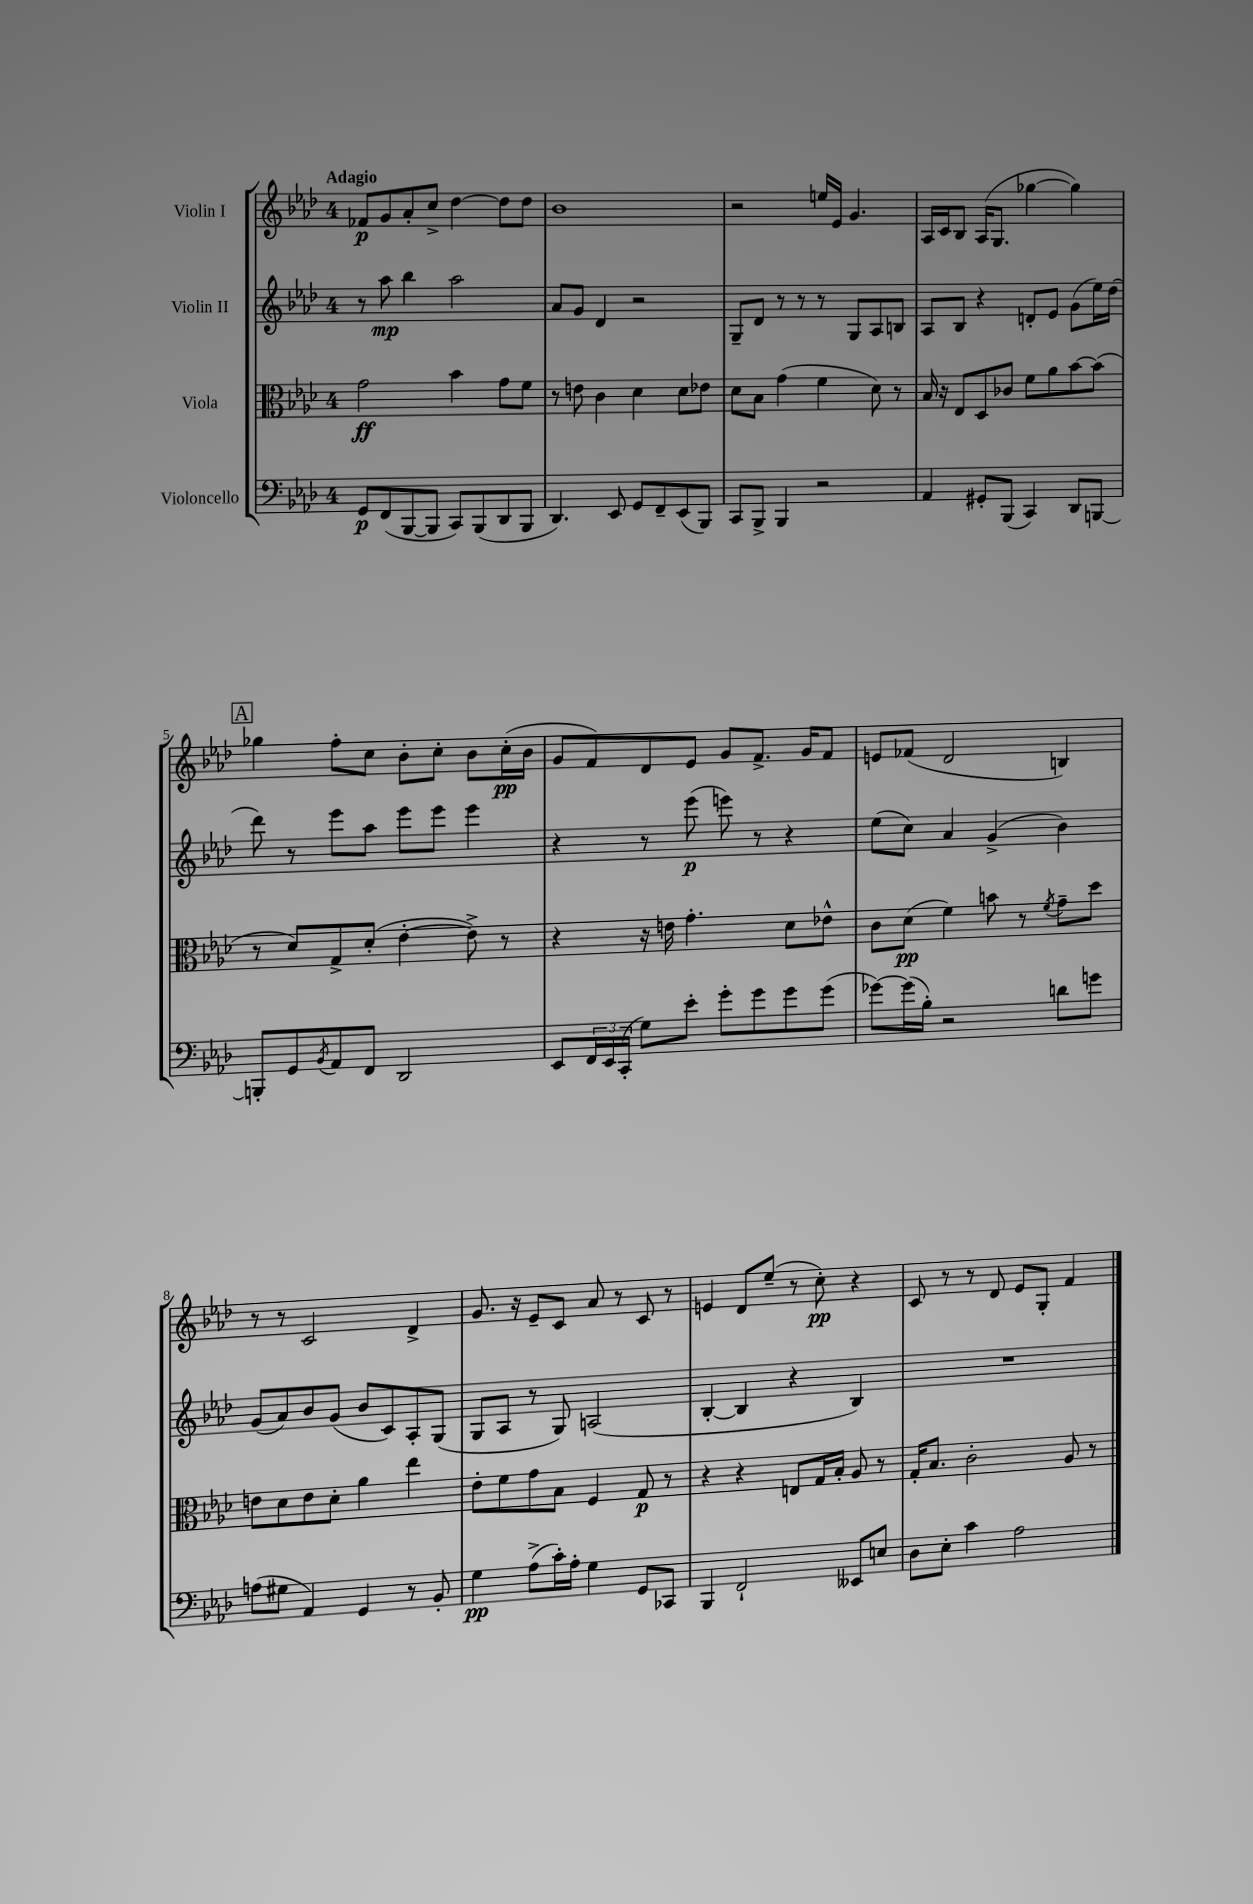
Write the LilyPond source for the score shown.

<<
\new StaffGroup <<
\new Staff = "s0" \with { instrumentName = "Violin I" } {
    \clef treble \key aes \major \once \override Staff.TimeSignature.style = #'single-digit \time 4/4 \tempo "Adagio"
    fes'8\p g'8 aes'8-. c''8-> des''4~ des''8 des''8 |
    bes'1 |
    r2 e''16 ees'16 g'4. |
    aes16 c'16 bes8 aes16( g8. ges''4~ ges''4) |
    \mark \markup { \box "A" } ges''4 f''8-. c''8 bes'8-. c''8-. bes'8 c''16-.\pp( bes'16 |
    g'8 f'8) des'8 ees'8 g'8 f'8.-> g'16 f'8 |
    e'8 fes'8( des'2 b4) |
    r8 r8 c'2 des'4-> |
    g'8. r16 ees'8-- c'8 aes'8 r8 c'8 r8 |
    e'4 des'8 ees''8--( r8 c''8-.\pp) r4 |
    c'8 r8 r8 des'8 ees'8 g8-. f'4 \bar "|." |
}
\new Staff = "s1" \with { instrumentName = "Violin II" } {
    \clef treble \key aes \major \once \override Staff.TimeSignature.style = #'single-digit \time 4/4
    r8 aes''8\mp bes''4 aes''2 |
    aes'8 g'8 des'4 r2 |
    g8-- des'8 r8 r8 r8 g8 aes8 b8 |
    aes8 bes8 r4 d'8-. ees'8 g'8( ees''16) des''16( |
    \mark \markup { \box "A" } des'''8) r8 ees'''8 aes''8 ees'''8 ees'''8 ees'''4 |
    r4 r8 ees'''8\p( e'''8) r8 r4 |
    ees''8( c''8) aes'4 g'4->( bes'4) |
    g'8( aes'8) bes'8 g'8( bes'8 c'8) aes8-. g8( |
    g8 aes8 r8 g8) a2( |
    bes4~-. bes4 r4 bes4) |
    R1 \bar "|." |
}
\new Staff = "s2" \with { instrumentName = "Viola" } {
    \clef alto \key aes \major \once \override Staff.TimeSignature.style = #'single-digit \time 4/4
    g'2\ff bes'4 g'8 f'8 |
    r8 e'8 c'4 des'4 des'8 ees'8 |
    des'8 bes8 g'4( f'4 des'8) r8 |
    bes16 r16 ees8 des8 ces'8 f'8 aes'8 bes'8~ bes'8( |
    \mark \markup { \box "A" } r8 des'8) g8-> des'8-.( ees'4~-. ees'8->) r8 |
    r4 r16 e'16 g'4.-. des'8 ees'8-^ |
    c'8 des'8\pp( f'4) b'8 r8 \acciaccatura { f'8 } g'8-- des''8 |
    e'8 des'8 e'8 des'8-. aes'4 ees''4 |
    ees'8-. f'8 g'8 bes8 f4 g8\p r8 |
    r4 r4 e8 g16 bes16-. aes8 r8 |
    g16-. bes8. c'2-. aes8 r8 \bar "|." |
}
\new Staff = "s3" \with { instrumentName = "Violoncello" } {
    \clef bass \key aes \major \once \override Staff.TimeSignature.style = #'single-digit \time 4/4
    g,8\p f,8( bes,,8~ bes,,8 c,8) bes,,8( des,8 bes,,8 |
    des,4.) ees,8 g,8 f,8-- ees,8( bes,,8) |
    c,8 bes,,8-> bes,,4 r2 |
    aes,4 gis,8-. bes,,8( c,4) des,8 b,,8~ |
    \mark \markup { \box "A" } b,,8-. g,8 \acciaccatura { bes,8 } aes,8 f,8 des,2 |
    ees,8 \tuplet 3/2 { f,16 ees,16 c,16-.( } g8) ees'8-. g'8-. g'8 g'8 g'8( |
    ges'8~) ges'16( bes16-.) r2 d'8 g'8 |
    a8( gis8 aes,4) g,4 r8 bes,8-. |
    g4\pp aes8->( c'16-.) aes16-. g4 g,8 ces,8 |
    bes,,4 f,2-! eeses,8 e8 |
    des8 ees8-. c'4 aes2 \bar "|." |
}
>>
>>
